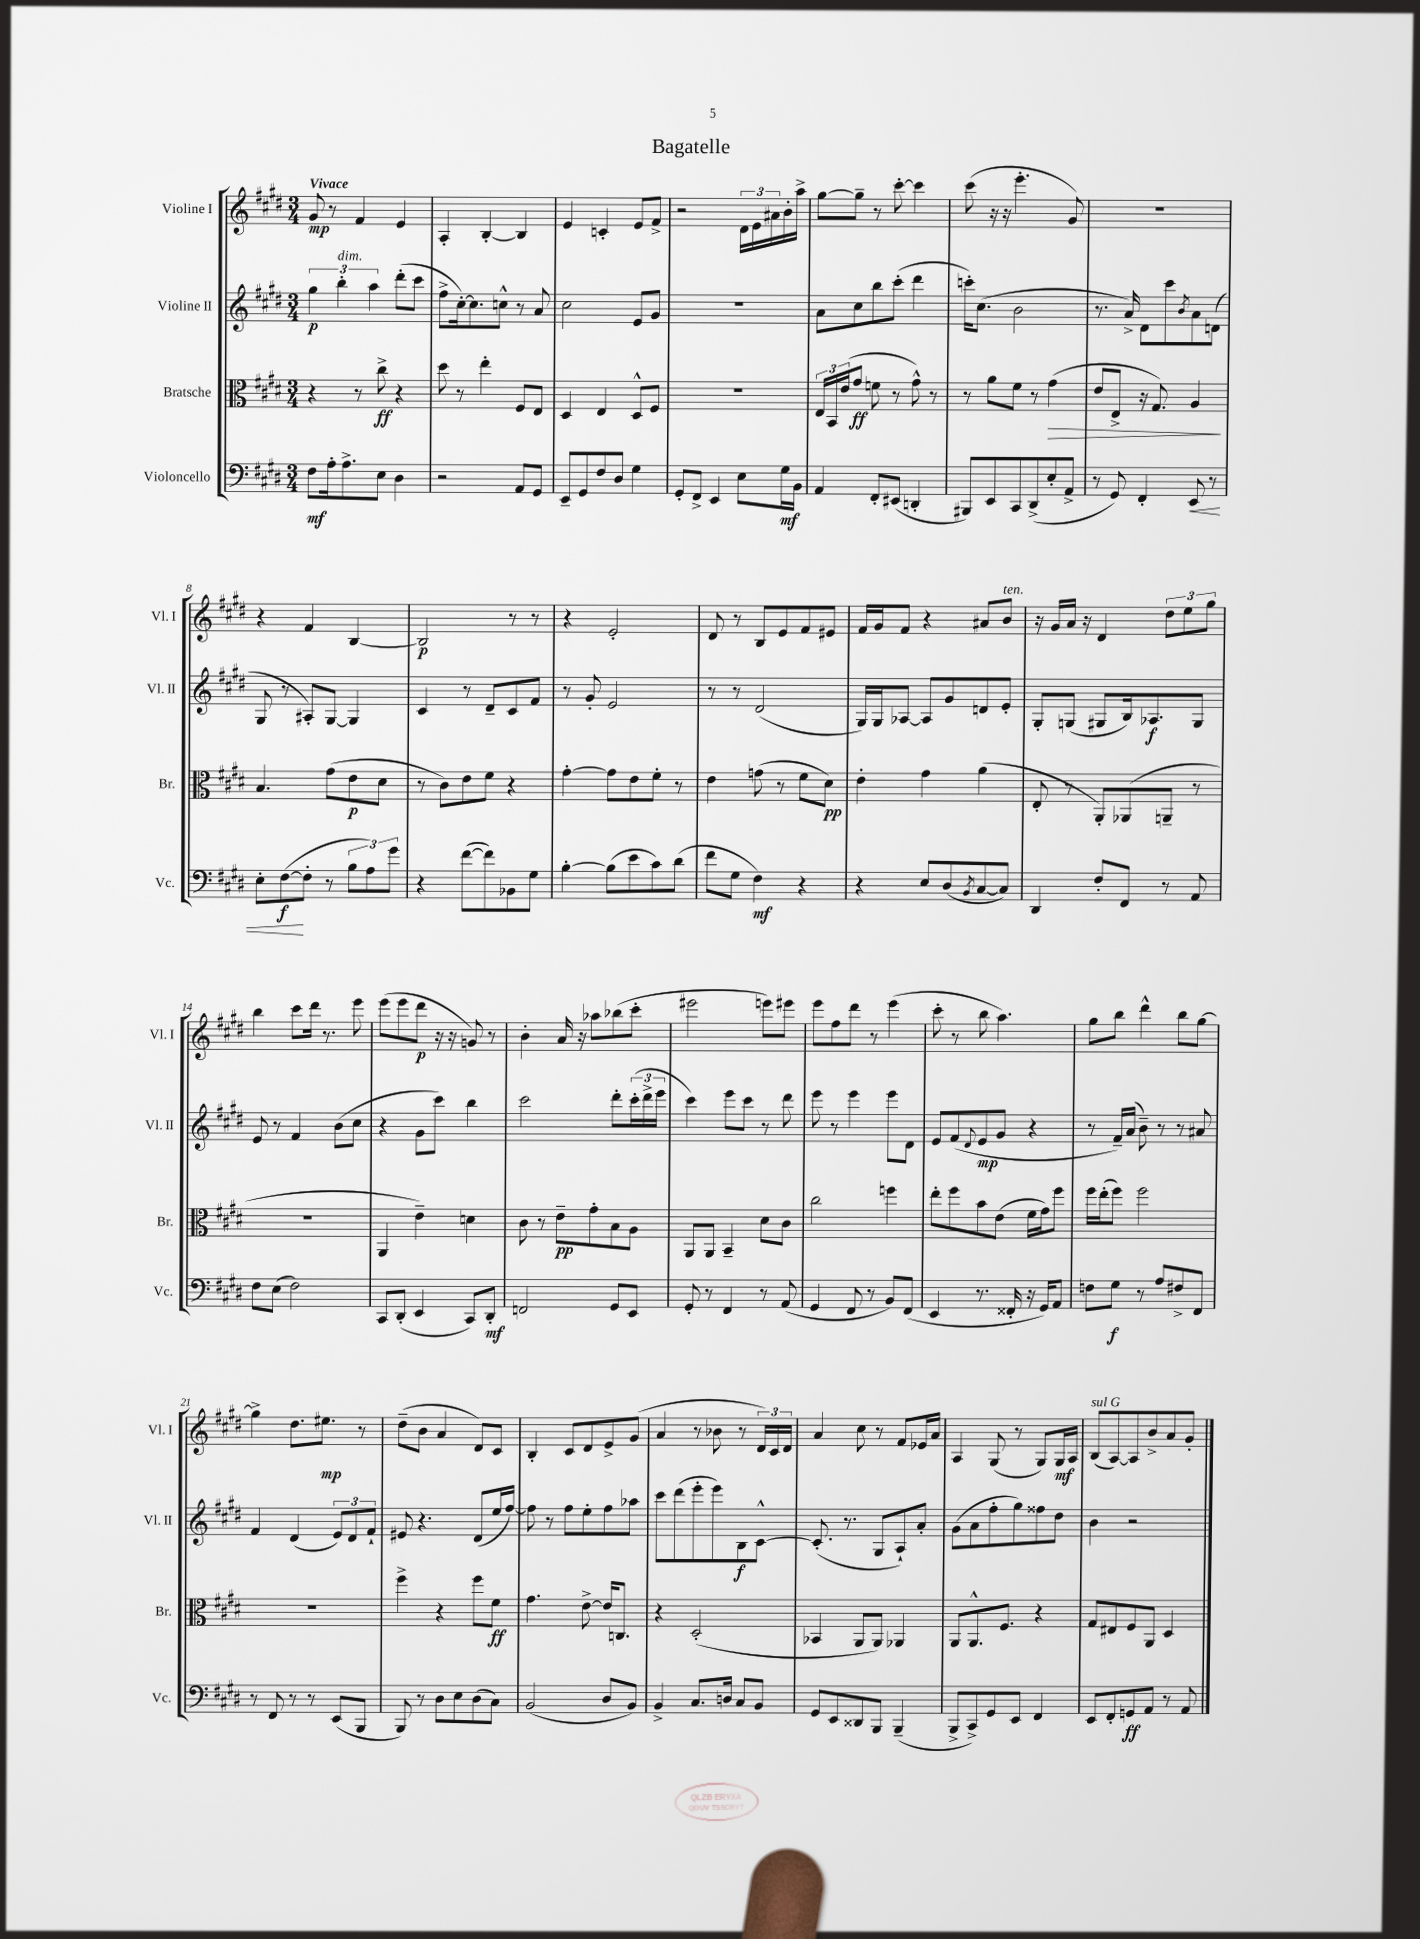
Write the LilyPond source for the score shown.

\header { title = "Bagatelle" }
<<
\new StaffGroup <<
\new Staff = "s0" \with { instrumentName = "Violine I" shortInstrumentName = "Vl. I" } {
    \clef treble \key e \major \numericTimeSignature \time 3/4 \tempo "Vivace"
    gis'8\mp r8 fis'4 e'4 |
    a4-. b4~-. b4 |
    e'4 c'4-. e'8 fis'8-> |
    r2 \tuplet 3/2 { dis'16 e'16 ais'16 } b'16-. a''16-> |
    gis''8~ gis''8-- r8 cis'''8~-. cis'''4 |
    cis'''8( r16 r16 e'''4.-. gis'8) |
    R2. |
    r4 fis'4 b4~ |
    b2\p r8 r8 |
    r4 e'2-. |
    dis'8 r8 b8 e'8 fis'8 eis'8 |
    fis'16 gis'16 fis'8 r4 ais'8 b'8^\markup { \italic "ten." } |
    r16 gis'16 a'16 r16 dis'4 \tuplet 3/2 { dis''8 e''8 gis''8 } |
    b''4 cis'''8 dis'''16 r8. e'''8 |
    e'''8( e'''8 dis'''8\p r16 r16 g'8) r8 |
    b'4-. a'16 r16 aes''8 bes''8( cis'''8-. |
    eis'''2 e'''8) eis'''8 |
    e'''8 fis''8 dis'''8 r8 e'''4( |
    cis'''8-. r8 b''8 a''4.) |
    gis''8 b''8 dis'''4-^ b''8 gis''8~ |
    gis''4-> dis''8. eis''8.\mp r8 |
    dis''8--( b'8 a'4 dis'8) cis'8 |
    b4-. cis'8 dis'8 e'8-> gis'8( |
    a'4 r8 bes'8 r8 \tuplet 3/2 { dis'16) cis'16 dis'16 } |
    a'4 cis''8 r8 fis'8 ees'16 a'16 |
    a4 gis8( r8 gis8) gis16\mf a16 |
    b8^\markup { \italic "sul G" }( a8~) a8 b'8-> a'8 gis'8-. \bar "|." |
}
\new Staff = "s1" \with { instrumentName = "Violine II" shortInstrumentName = "Vl. II" } {
    \clef treble \key e \major \numericTimeSignature \time 3/4
    \tuplet 3/2 { gis''4\p b''4-.^\markup { \italic "dim." } a''4 } dis'''8-.( cis'''8 |
    fis''8-> cis''16~-.) cis''8. c''8-^ r8 a'8 |
    cis''2 e'8 gis'8 |
    R2. |
    a'8 cis''8 b''8 cis'''8-.( dis'''4 |
    c'''16-.) cis''8.( b'2 |
    r8. a'16->) dis'8 cis'''8 \acciaccatura { b'8 } a'8 d'8( |
    gis8 r8 ais8-.) gis8~ gis4 |
    cis'4 r8 dis'8-- cis'8 fis'8 |
    r8 gis'8-. e'2 |
    r8 r8 dis'2( |
    gis16) gis16 aes8~ aes8 gis'8 d'8 e'8-. |
    gis8-. g8( gis8 b16) aes8.\f gis8 |
    e'8 r8 fis'4 b'8( cis''8 |
    r4 gis'8 cis'''8) b''4 |
    cis'''2 dis'''8-. \tuplet 3/2 { cis'''16-.( dis'''16-> e'''16 } |
    cis'''4) e'''8 cis'''8 r8 dis'''8 |
    e'''8 r8 e'''4 e'''8 dis'8 |
    e'8 fis'8( \appoggiatura { dis'8 } e'8\mp gis'8 r4 |
    r8 fis'16--) a'16( b'8--) r8 r8 ais'8 |
    fis'4 dis'4( \tuplet 3/2 { e'8) dis'8 fis'8-! } |
    eis'8 r4. dis'8( e''16 fis''16~) |
    fis''8 r8 fis''8 e''8-. fis''8 aes''8 |
    cis'''8 dis'''8( e'''8-. e'''8) b8\f cis'8~-^ |
    cis'8.-.( r8. gis8 a8-!) a'8-. |
    gis'8( a'8 fis''8-. gis''8) fisis''8 dis''8 |
    b'4 r2 \bar "|." |
}
\new Staff = "s2" \with { instrumentName = "Bratsche" shortInstrumentName = "Br." } {
    \clef alto \key e \major \numericTimeSignature \time 3/4
    r4 r8 cis''8->\ff r4 |
    dis''8 r8 e''4-. fis8 e8 |
    dis4 e4 dis8-^ fis8 |
    R2. |
    \tuplet 3/2 { e16 b,16 e'16( } gis'8\ff f'8 r8 gis'8-^) r8 |
    r8 a'8 fis'8 r8 gis'4\>( |
    e'8 e8-> r16 gis8.) a4\! |
    b4. gis'8( e'8\p dis'8 |
    r8 cis'8) e'8 fis'8 r4 |
    gis'4~-. gis'8 e'8 fis'8-. r8 |
    e'4 g'8( r8 fis'8 dis'8\pp) |
    e'4-. gis'4 a'4( |
    e8-. r8 a,8-.) aes,8( a,8-- r8 |
    R2. |
    a,4 e'4--) d'4 |
    cis'8 r8 e'8--\pp gis'8-. b8 a8 |
    a,8 a,8 b,4-- dis'8 cis'8 |
    cis''2 f''4 |
    e''8-. fis''8 b'8 e'8( fis'16 gis'16) fis''8 |
    fis''16 e''16-.( fis''8) fis''2 |
    R2. |
    fis''4-> r4 fis''8 fis'8\ff |
    gis'4. e'8~-> e'16 c8. |
    r4 dis2-.( |
    bes,4 a,8 a,8) aes,4 |
    a,8 a,8.-^ fis8. r4 |
    gis8 eis8 fis8 a,8 dis4 \bar "|." |
}
\new Staff = "s3" \with { instrumentName = "Violoncello" shortInstrumentName = "Vc." } {
    \clef bass \key e \major \numericTimeSignature \time 3/4
    fis8\mf a16-. a8.-> e8 dis4 |
    r2 a,8 gis,8 |
    e,8-- gis,8 fis8 dis8 gis4 |
    gis,8-. fis,8-> e,4 e8 gis16\mf b,16 |
    a,4 fis,8-. eis,8( d,4-. |
    bis,,8) e,8 cis,8 dis,8->( e8-. a,8-> |
    r8 gis,8) fis,4-. e,8\< r8 |
    e8-. fis8~\f\!( fis8-. r8 \tuplet 3/2 { b8 a8) gis'8 } |
    r4 fis'8~( fis'8) bes,8 gis8 |
    b4~-. b8( e'8 cis'8) dis'8( |
    fis'8 gis8 fis4\mf) r4 |
    r4 e8 dis8( \acciaccatura { b,8 } cis8~ cis8) |
    dis,4 fis8-. fis,8 r8 a,8 |
    fis8 e8( fis2) |
    cis,8 dis,8-.( e,4 cis,8) dis,8-.\mf |
    f,2 gis,8 e,8 |
    gis,8-. r8 fis,4 r8 a,8( |
    gis,4 fis,8 r8 b,8) fis,8( |
    e,4 r8. fisis,16-. r16 gis,16) a,8 |
    f8 gis8\f r8 a8 fis8-> fis,8 |
    r8 fis,8 r8 r8 e,8( b,,8 |
    b,,8) r8 dis8 e8 dis8( cis8) |
    b,2( dis8 b,8) |
    b,4-> cis8. d16 cis8 b,8 |
    gis,8 e,8 disis,8 b,,8 b,,4--( |
    b,,8-> cis,8->) gis,8 e,8 fis,4 |
    e,8 fis,8-. g,8\ff a,8 r8 a,8 \bar "|." |
}
>>
>>
